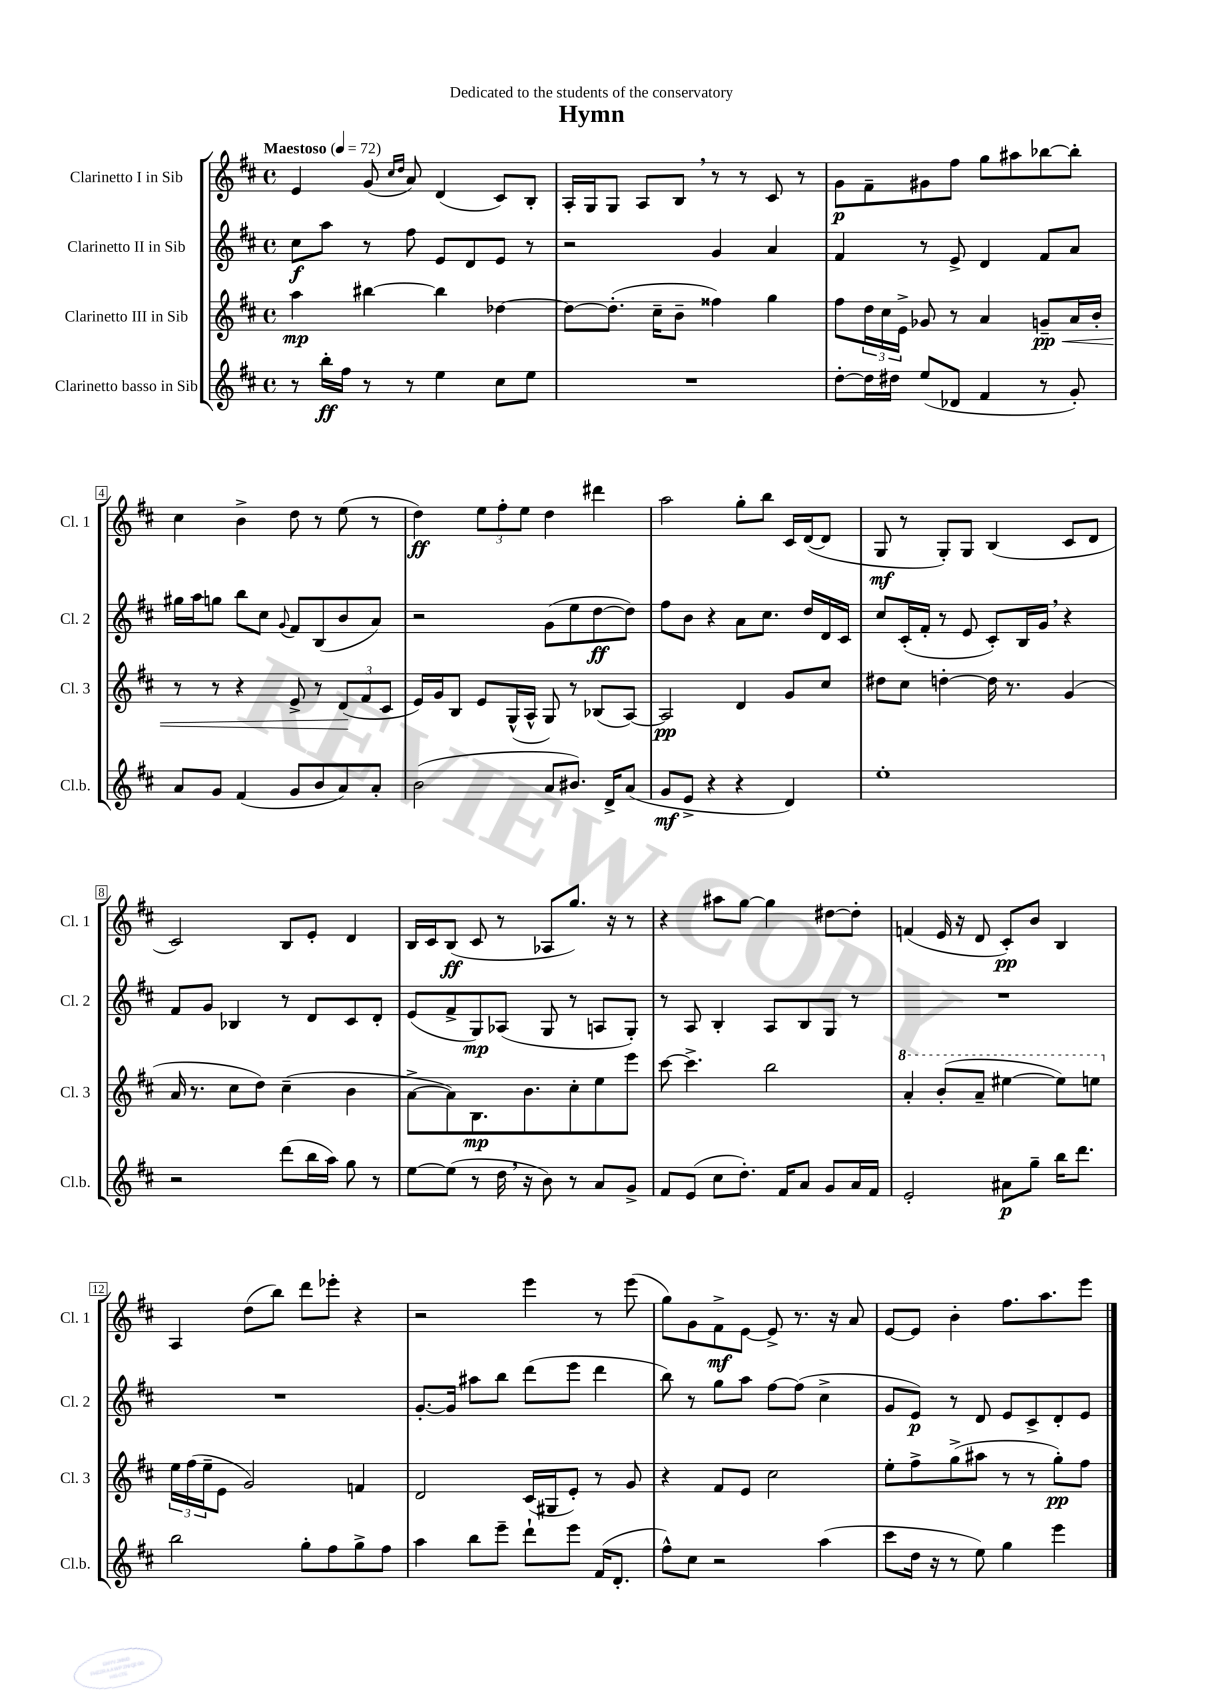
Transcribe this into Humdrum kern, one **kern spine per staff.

**kern	**dynam	**kern	**dynam	**kern	**dynam	**kern	**dynam
*part4	*part4	*part3	*part3	*part2	*part2	*part1	*part1
*staff4	*staff4	*staff3	*staff3	*staff2	*staff2	*staff1	*staff1
*I"Clarinetto basso in Sib	*	*I"Clarinetto III in Sib	*	*I"Clarinetto II in Sib	*	*I"Clarinetto I in Sib	*
*I'Cl.b.	*	*I'Cl. 3	*	*I'Cl. 2	*	*I'Cl. 1	*
*clefG2	*	*clefG2	*	*clefG2	*	*clefG2	*
*k[f#c#]	*	*k[f#c#]	*	*k[f#c#]	*	*k[f#c#]	*
*M4/4	*	*M4/4	*	*M4/4	*	*M4/4	*
*met(c)	*	*met(c)	*	*met(c)	*	*met(c)	*
*MM72	*	*MM72	*	*MM72	*	*MM72	*
=1	=1	=1	=1	=1	=1	=1	=1
!	!	!	!	!	!	!LO:TX:a:B:t=Maestoso	!
8r	.	4aa\	mp	8cc#\L	f	4e/	.
16bb'\LL	ff	.	.	8aa\J	.	.	.
16ff#\JJ	.	.	.	.	.	.	.
8r	.	[4bb#X\	.	8r	.	(8g/	.
.	.	.	.	.	.	16qqcc#/LL	.
.	.	.	.	.	.	16qqdd/JJ	.
8r	.	.	.	8ff#\	.	8a/)	.
4ee\	.	4bb#\]	.	8e/L	.	(4d/	.
.	.	.	.	8d/	.	.	.
8cc#\L	.	[4dd-X\	.	8e/J	.	8c#/L)	.
8ee\J	.	.	.	8r	.	8B'/J	.
=2	=2	=2	=2	=2	=2	=2	=2
1r	.	8dd-\L_	.	2r	.	16A'/LL	.
.	.	.	.	.	.	16G/J	.
.	.	(8.dd-'\J]	.	.	.	8G/J	.
.	.	.	.	.	.	8A/L	.
.	.	16cc#~\KL	.	.	.	.	.
.	.	8b~\J	.	.	.	8B,/J	.
.	.	4ff##X\)	.	4g/	.	8r	.
.	.	.	.	.	.	8r	.
.	.	4gg\	.	4a/	.	8c#/	.
.	.	.	.	.	.	8r	.
=3	=3	=3	=3	=3	=3	=3	=3
[8dd'\L	.	8ff#\L	.	4f#/	.	8g\L	p
16dd\L]	.	24dd\L	.	.	.	8f#~\	.
.	.	24cc#\	.	.	.	.	.
16dd#X\JJ	.	.	.	.	.	.	.
.	.	24e^\JJ	.	.	.	.	.
(8ee/L	.	8g-X/	.	8r	.	8g#X\	.
8d-X/J	.	8r	.	8e^/	.	8ff#\J	.
4f#/	.	4a/	.	4d/	.	8gg\L	.
.	.	.	.	.	.	8aa#X\	.
!	!	!	!LO:HP:b	!	!	!	!
8r	.	8gn~/L	< pp	8f#/L	.	[8bb-X\	.
8g'/)	.	16a/L	.	8a/J	.	8bb-'\J]	.
.	.	16b'/JJ	.	.	.	.	.
!!LO:LB:g=z
=4	=4	=4	=4	=4	=4	=4	=4
8a/L	.	8r	.	16gg#X\LL	.	4cc#\	.
.	.	.	.	16aa\J	.	.	.
8g/J	.	8r	.	8ggn\J	.	.	.
(4f#/	.	4r	.	8bb\L	.	4b^\	.
.	.	.	.	8cc#\J	.	.	.
.	.	.	.	8qqg/	.	.	.
8g/L	.	8e^/	.	8f#/L	.	8dd\	.
8b/	.	8r	.	(8B/	.	8r	.
8a/)	.	(12d/L	.	8b/	.	(8ee\	.
.	.	12f#/	[	.	.	.	.
8a'/J	.	.	.	8a/J)	.	8r	.
.	.	12c#/J	.	.	.	.	.
=5	=5	=5	=5	=5	=5	=5	=5
(2b\	.	16e/LL)	.	2r	.	4dd\)	ff
.	.	16g/J	.	.	.	.	.
.	.	8B/J	.	.	.	.	.
.	.	8e/L	.	.	.	12ee\L	.
.	.	.	.	.	.	12ff#'\	.
.	.	(16G^^/L	.	.	.	.	.
.	.	.	.	.	.	12ee\J	.
.	.	16A^^/JJ	.	.	.	.	.
8a/L	.	8G/)	.	(8g\L	.	4dd\	.
8.b#X/J)	.	8r	.	8ee\	.	.	.
.	.	(8B-X/L	.	[8dd\	ff	4ddd#X\	.
16d^/KL	.	.	.	.	.	.	.
(8a/J	.	[8A/J)	.	8dd\J])	.	.	.
=6	=6	=6	=6	=6	=6	=6	=6
8g/L	mf	2A/]	pp	8ff#\L	.	2aa\	.
8e^/J	.	.	.	8b\J	.	.	.
4r	.	.	.	4r	.	.	.
4r	.	4d/	.	8a\L	.	8gg'\L	.
.	.	.	.	8.cc#\J	.	8bb\J	.
4d/)	.	8g/L	.	.	.	16c#/LL	.
.	.	.	.	16dd/LL	.	([16d/J	.
.	.	8cc#/J	.	16d/	.	8d/J]	.
.	.	.	.	16c#/JJ	.	.	.
=7	=7	=7	=7	=7	=7	=7	=7
1ee'	.	8dd#X\L	.	8cc#/L	.	8G/	mf
.	.	8cc#\J	.	(16c#'/L	.	8r	.
.	.	.	.	16f#'/JJ	.	.	.
.	.	[4ddn'\	.	8r	.	8G'/L)	.
.	.	.	.	8e/	.	8G/J	.
.	.	16dd\]	.	8c#'/L)	.	(4B/	.
.	.	8.r	.	.	.	.	.
.	.	.	.	16B/L	.	.	.
.	.	.	.	16g,/JJ	.	.	.
.	.	(4g/	.	4r	.	8c#/L	.
.	.	.	.	.	.	8d/J	.
!!LO:LB:g=z
=8	=8	=8	=8	=8	=8	=8	=8
2r	.	16a/	.	8f#/L	.	2c#/)	.
.	.	8.r	.	.	.	.	.
.	.	.	.	8g/J	.	.	.
.	.	8cc#\L	.	4B-X/	.	.	.
.	.	8dd\J)	.	.	.	.	.
(8ddd\L	.	(4cc#~\	.	8r	.	8B/L	.
16bb\L	.	.	.	8d/L	.	8e'/J	.
16aa\JJ)	.	.	.	.	.	.	.
8gg\	.	4b\	.	8c#/	.	4d/	.
8r	.	.	.	8d'/J	.	.	.
=9	=9	=9	=9	=9	=9	=9	=9
[8ee\L	.	[8a^\L	.	(8e/L	.	16B/LL	.
.	.	.	.	.	.	16c#/J	.
(8ee\J]	.	8a\])	.	8f#^/	.	(8B/J	ff
8r	.	8.B\	mp	8G/)	mp	8c#/	.
16dd,\	.	.	.	(8A-X/J	.	8r	.
16r	.	8.b\	.	.	.	.	.
8b\)	.	.	.	8G/	.	8A-X/L	.
8r	.	8cc#'\	.	8r	.	8.gg/J)	.
8a/L	.	8ee\	.	8An/L	.	.	.
.	.	.	.	.	.	16r	.
8g^/J	.	8eee\J	.	8G'/J)	.	8r	.
=10	=10	=10	=10	=10	=10	=10	=10
8f#/L	.	[8ccc#\	.	8r	.	4r	.
(8e/J	.	4.ccc#^\]	.	8A/	.	.	.
8cc#\L	.	.	.	4B'/	.	8aa#X\L	.
8.dd'\J)	.	.	.	.	.	[8gg\J	.
.	.	2bb\	.	8A/L	.	4gg\]	.
16f#/KL	.	.	.	.	.	.	.
8a/J	.	.	.	8B/	.	.	.
8g/L	.	.	.	8G/J	.	[8dd#X\L	.
16a/L	.	.	.	8r	.	8dd#'\J]	.
16f#/JJ	.	.	.	.	.	.	.
=11	=11	=11	=11	=11	=11	=11	=11
*	*	*8va	*	*	*	*	*
2e'/	.	4aa'/	.	1r	.	(4fn/	.
.	.	(8bb'/L	.	.	.	16e/	.
.	.	.	.	.	.	16r	.
.	.	8aa~/J	.	.	.	8d/	.
8a#X\L	p	[4eee#X\	.	.	.	8c#'/L)	pp
8gg~\J	.	.	.	.	.	8b/J	.
16bb\KL	.	8eee#\L])	.	.	.	4B/	.
8.ddd\J	.	.	.	.	.	.	.
.	.	8eeen\J	.	.	.	.	.
!!LO:LB:g=z
=12	=12	=12	=12	=12	=12	=12	=12
*	*	*X8va	*	*	*	*	*
2bb\	.	24ee\LL	.	1r	.	4A/	.
.	.	(24ff#\	.	.	.	.	.
.	.	24ee~\J	.	.	.	.	.
.	.	8e\J	.	.	.	.	.
.	.	2g/)	.	.	.	(8dd\L	.
.	.	.	.	.	.	8bb\J)	.
8gg'\L	.	.	.	.	.	8ddd\L	.
8ff#\	.	.	.	.	.	8eee-X'\J	.
8gg^\	.	4fn/	.	.	.	4r	.
8ff#\J	.	.	.	.	.	.	.
=13	=13	=13	=13	=13	=13	=13	=13
4aa\	.	2d/	.	[8.g'/L	.	2r	.
.	.	.	.	16g/Jk]	.	.	.
8bb\L	.	.	.	8aa#X\L	.	.	.
8eee~\J	.	.	.	8bb\J	.	.	.
8ddd`\L	.	(16c#/LL	.	(8ddd\L	.	4eee\	.
.	.	16G#X/J	.	.	.	.	.
8eee\J	.	8e'/J)	.	8eee\J	.	.	.
(16f#/KL	.	8r	.	4ddd\	.	8r	.
8.d'/J	.	.	.	.	.	.	.
.	.	8g/	.	.	.	(8eee\	.
=14	=14	=14	=14	=14	=14	=14	=14
8ff#^^\L)	.	4r	.	8bb\)	.	8gg\L)	.
8cc#\J	.	.	.	8r	.	8g\	.
2r	.	8f#/L	.	8gg\L	.	8f#^\	mf
.	.	8e/J	.	8aa\J	.	[8e\J	.
.	.	2cc#\	.	[8ff#\L	.	8e^/]	.
.	.	.	.	(8ff#\J]	.	8.r	.
(4aa\	.	.	.	4cc#^\	.	.	.
.	.	.	.	.	.	16r	.
.	.	.	.	.	.	8a/	.
=15	=15	=15	=15	=15	=15	=15	=15
8ccc#\L	.	8ee'\L	.	8g/L	.	[8e/L	.
16dd\Jk	.	8ff#^\	.	8e/J)	p	8e/J]	.
16r	.	.	.	.	.	.	.
8r	.	(8gg^\	.	8r	.	4b'\	.
8ee\)	.	8aa#X\J	.	8d/	.	.	.
4gg\	.	8r	.	8e/L	.	8.ff#\L	.
.	.	8r	.	8c#^/	.	.	.
.	.	.	.	.	.	8.aa\	.
4eee\	.	8gg'\L)	pp	8d'/	.	.	.
.	.	8ff#\J	.	8e/J	.	8eee\J	.
==	==	==	==	==	==	==	==
*-	*-	*-	*-	*-	*-	*-	*-
